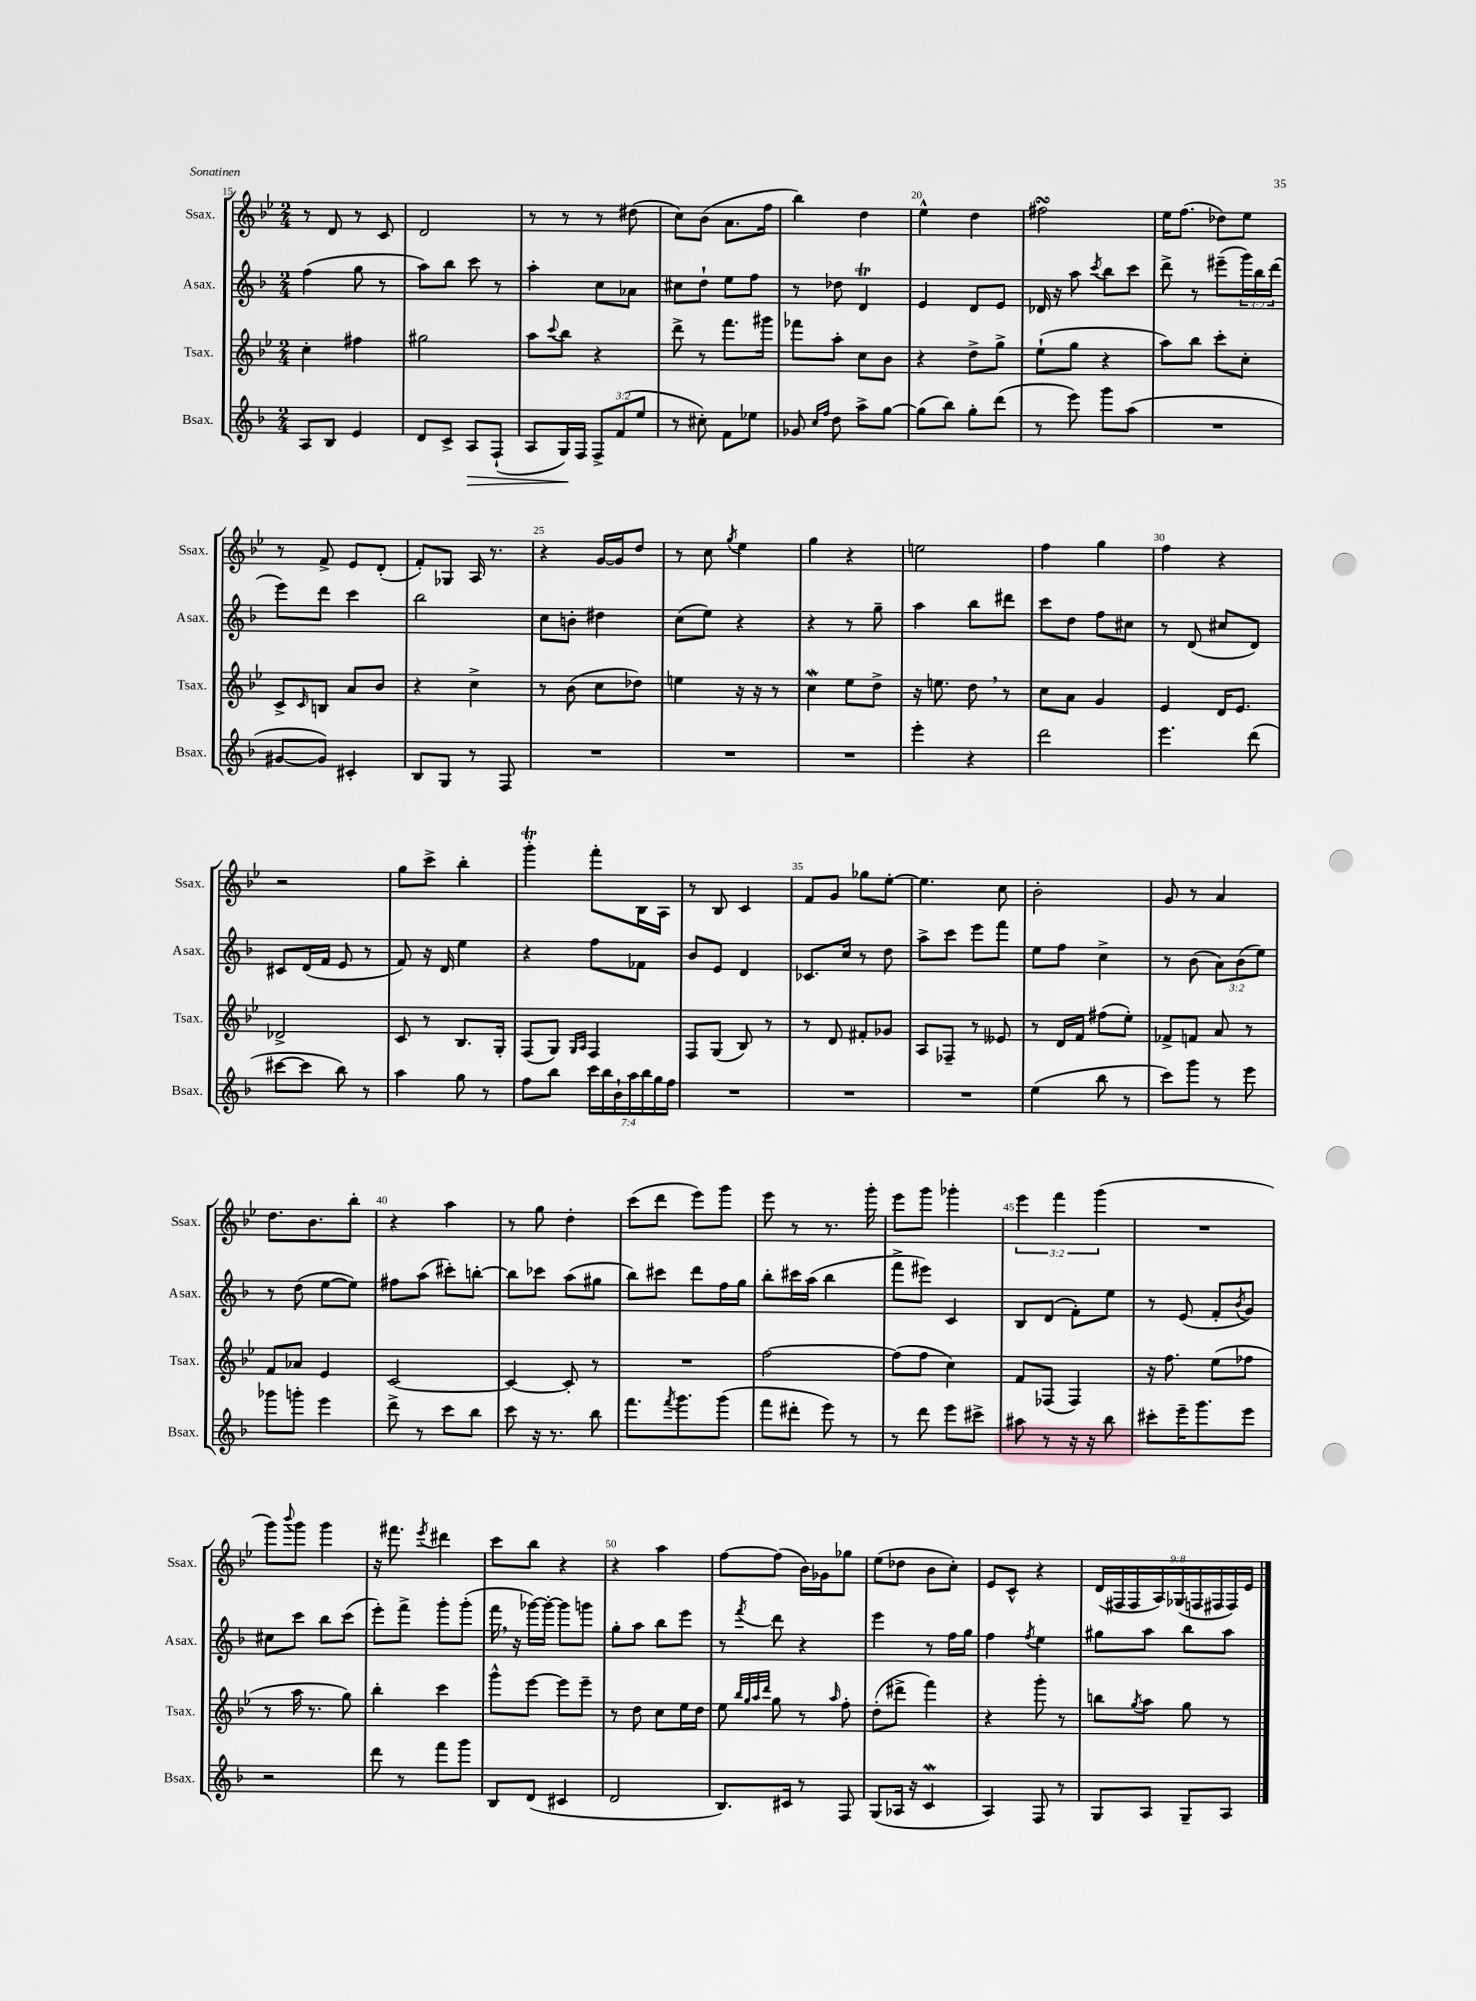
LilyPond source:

<<
\new StaffGroup <<
\new Staff = "s0" \with { instrumentName = "Ssax." shortInstrumentName = "Ssax." } {
    \clef treble \key bes \major \numericTimeSignature \time 2/4 \override Staff.TupletNumber.text = #tuplet-number::calc-fraction-text
    r8 d'8 r8 c'8 |
    d'2 |
    r8 r8 r8 dis''8( |
    c''8) bes'8( a'8. f''16 |
    bes''4) d''4 |
    ees''4-^ d''4 |
    fis''2\turn |
    ees''16 f''8.( des''8) ees''8 |
    r8 f'8-> ees'8 d'8-.( |
    f'8-.) ges8 a16 r8. |
    r4 g'16~ g'16 d''8 |
    r8 c''8 \acciaccatura { g''8 } ees''4 |
    g''4 r4 |
    e''2 |
    f''4 g''4 |
    f''4 r4 |
    r2 |
    g''8 c'''8-> bes''4-. |
    g'''4-.\trill f'''8-. bes16 a16 |
    r8 bes8 c'4 |
    f'8 g'8 ges''8 ees''8~-. |
    ees''4. c''8 |
    bes'2-. |
    g'8 r8 a'4 |
    d''8. bes'8. bes''8-. |
    r4 a''4 |
    r8 g''8 d''4-. |
    c'''8( d'''8 ees'''8) g'''8 |
    ees'''8 r8 r8. g'''16-. |
    ees'''8 g'''8 ges'''4-. |
    \tuplet 3/2 { ees'''4 f'''4 g'''4( } |
    R2 |
    g'''8) \appoggiatura { bes'''8 } g'''8 g'''4 |
    r16 fis'''8. \acciaccatura { ees'''8 } dis'''4 |
    c'''8 bes''8 r4 |
    r4 a''4 |
    f''8~ f''8( bes'16) ges'16 ges''8 |
    ees''8( des''8 bes'8 c''8-.) |
    ees'8 c'8-^ r4 |
    \tuplet 9/8 { d'16( fis16 fis16 a16) ges16( f16 fis16 fis16) ees'16 } \bar "|." |
}
\new Staff = "s1" \with { instrumentName = "Asax." shortInstrumentName = "Asax." } {
    \clef treble \key f \major \numericTimeSignature \time 2/4 \override Staff.TupletNumber.text = #tuplet-number::calc-fraction-text
    f''4( g''8 r8 |
    a''8) bes''8 c'''8 r8 |
    a''4-. c''8 aes'8 |
    cis''8 d''8-! e''8 f''8 |
    r8 des''8 d'4\trill |
    e'4 d'8 e'8 |
    des'16 r16 a''8 \acciaccatura { c'''8 } bes''8 c'''8 |
    d'''8-> r8 eis'''8--( \tuplet 3/2 { g'''16) bes''16 d'''16( } |
    e'''8) d'''8 c'''4 |
    bes''2 |
    c''8 b'8-. dis''4 |
    c''8( e''8) r4 |
    r4 r8 g''8-- |
    a''4 bes''8 dis'''8 |
    c'''8 d''8 f''8 cis''8 |
    r8 d'8( cis''8 d'8) |
    cis'8 d'16( f'16 e'8 r8 |
    f'8) r16 d'16 e''4 |
    r4 f''8 fes'8 |
    bes'8 e'8 d'4 |
    ces'8. c''16 r8 d''8 |
    a''8-> c'''8 e'''8 f'''8 |
    e''8 f''8 c''4-> |
    r8 bes'8( \tuplet 3/2 { a'8) bes'8( e''8) } |
    r8 d''8( e''8~ e''8) |
    fis''8 a''8( cis'''8-.) b''8~-. |
    b''8 ces'''8 a''8( gis''8 |
    bes''8) cis'''8 d'''8 f''16 g''16 |
    bes''8-. cis'''16 a''16( bes''4 |
    f'''8-> eis'''8) c'4 |
    bes8 d'8( f'8-.) e''8 |
    r8 e'8( f'8-. \acciaccatura { bes'8 } g'8) |
    cis''8 c'''8 bes''8 c'''8( |
    e'''8-.) f'''8-> g'''8-. g'''8-.( |
    f'''16 \breathe r16 ges'''16~) ges'''16~-. ges'''8 g'''8 |
    g''8-. a''8 bes''8 e'''8 |
    r8 \acciaccatura { f'''8 } d'''8 r4 |
    e'''4 r8 f''16 g''16 |
    f''4 \acciaccatura { f''8 } e''4 |
    gis''8 a''8 bes''8 a''8 \bar "|." |
}
\new Staff = "s2" \with { instrumentName = "Tsax." shortInstrumentName = "Tsax." } {
    \clef treble \key bes \major \numericTimeSignature \time 2/4
    c''4-. fis''4 |
    gis''2 |
    a''8 \appoggiatura { c'''8 } bes''8 r4 |
    d'''8-> r8 f'''8. gis'''16 |
    fes'''8 a''8-. c''8 bes'8 |
    r4 d''8-> g''8-> |
    ees''8-!( g''8 r4 |
    a''8) bes''8 c'''8-. c''8-. |
    c'8-> \grace { c'16 } b8 a'8 bes'8 |
    r4 c''4-> |
    r8 bes'8( c''8 des''8) |
    e''4 r16 r16 r8 |
    c''4\mordent ees''8 d''8-> |
    r16 e''8. d''8 \breathe r8 |
    c''8 a'8 g'4 |
    ees'4 d'16 ees'8. |
    des'2-> |
    c'8 r8 bes8. g16-. |
    f8( g8) \grace { g16 a16 } f4 |
    f8 g8( bes8) r8 |
    r8 d'8 fis'8-. ges'8 |
    a8 fes8-- r8 eeses'8 |
    r8 d'16 f'16 fis''8( ees''8-.) |
    fes'8-> f'8 a'8 r8 |
    f'8 aes'8 ees'4 |
    c'2~ |
    c'4~ c'8-. r8 |
    R2 |
    f''2~ |
    f''8( f''8 c''4) |
    f'8 fes8( fes4) |
    r16 f''8. ees''8( fes''8 |
    r8 a''16 r8. g''8) |
    bes''4-. c'''4 |
    g'''8-^ ees'''8~ ees'''8 ees'''8-- |
    r8 d''8 c''8 ees''16 d''16 |
    ees''8 \grace { bes''32 g''32 a''32 d'''32 } g''8 r8 \grace { a''16 } f''8-. |
    d''8-.( dis'''8-> f'''4) |
    r4 g'''8-. r8 |
    b''8 \acciaccatura { g''8 } a''8 g''8 r8 \bar "|." |
}
\new Staff = "s3" \with { instrumentName = "Bsax." shortInstrumentName = "Bsax." } {
    \clef treble \key f \major \numericTimeSignature \time 2/4 \override Staff.TupletNumber.text = #tuplet-number::calc-fraction-text
    a8 bes8 e'4 |
    d'8 c'8-> a8\> f8-!( |
    a8 g16\!) f16 \tuplet 3/2 { f8-> f'8( e''8 } |
    r8 cis''8-.) f'8 ees''8 |
    ges'8 \grace { c''16 f''16 } d''8 a''8-> g''8~ |
    g''8( bes''8) g''8-. d'''8( |
    r8 e'''8) g'''8 a''8( |
    R2 |
    gis'8~ gis'8) cis'4-. |
    bes8 g8 r8 f8 |
    R2 |
    R2 |
    R2 |
    e'''4-. r4 |
    d'''2 |
    e'''4. d'''8( |
    cis'''8~ cis'''8 bes''8) r8 |
    a''4 g''8 r8 |
    f''8 bes''8 \tuplet 7/4 { c'''16 bes''16 bes'16-! a''16 bes''16 g''16 f''16 } |
    R2 |
    R2 |
    R2 |
    e''4( bes''8 r8 |
    c'''8) g'''8 r8 e'''8 |
    ges'''8 g'''8-. e'''4 |
    d'''8-> r8 c'''8 bes''8 |
    c'''8 r16 r8. bes''8 |
    f'''8. \acciaccatura { f'''8 } g'''8. g'''8( |
    f'''8 dis'''8-. e'''8) r8 |
    r8 d'''8 e'''8 cis'''8-> |
    ais''8 r8 r16 r16 bes''8 |
    cis'''8-. e'''16-- g'''8. e'''8 |
    r2 |
    d'''8 r8 f'''8 g'''8 |
    bes8 d'8( cis'4 |
    d'2 |
    bes8.) cis'16 r8 f8 |
    g8( aes16 r16 c'4\mordent |
    a4) f8 r8 |
    g8 a8 g8-- a8 \bar "|." |
}
>>
>>
\layout { \context { \Score currentBarNumber = #15 \override BarNumber.break-visibility = ##(#f #t #t) barNumberVisibility = #(every-nth-bar-number-visible 5) } }
